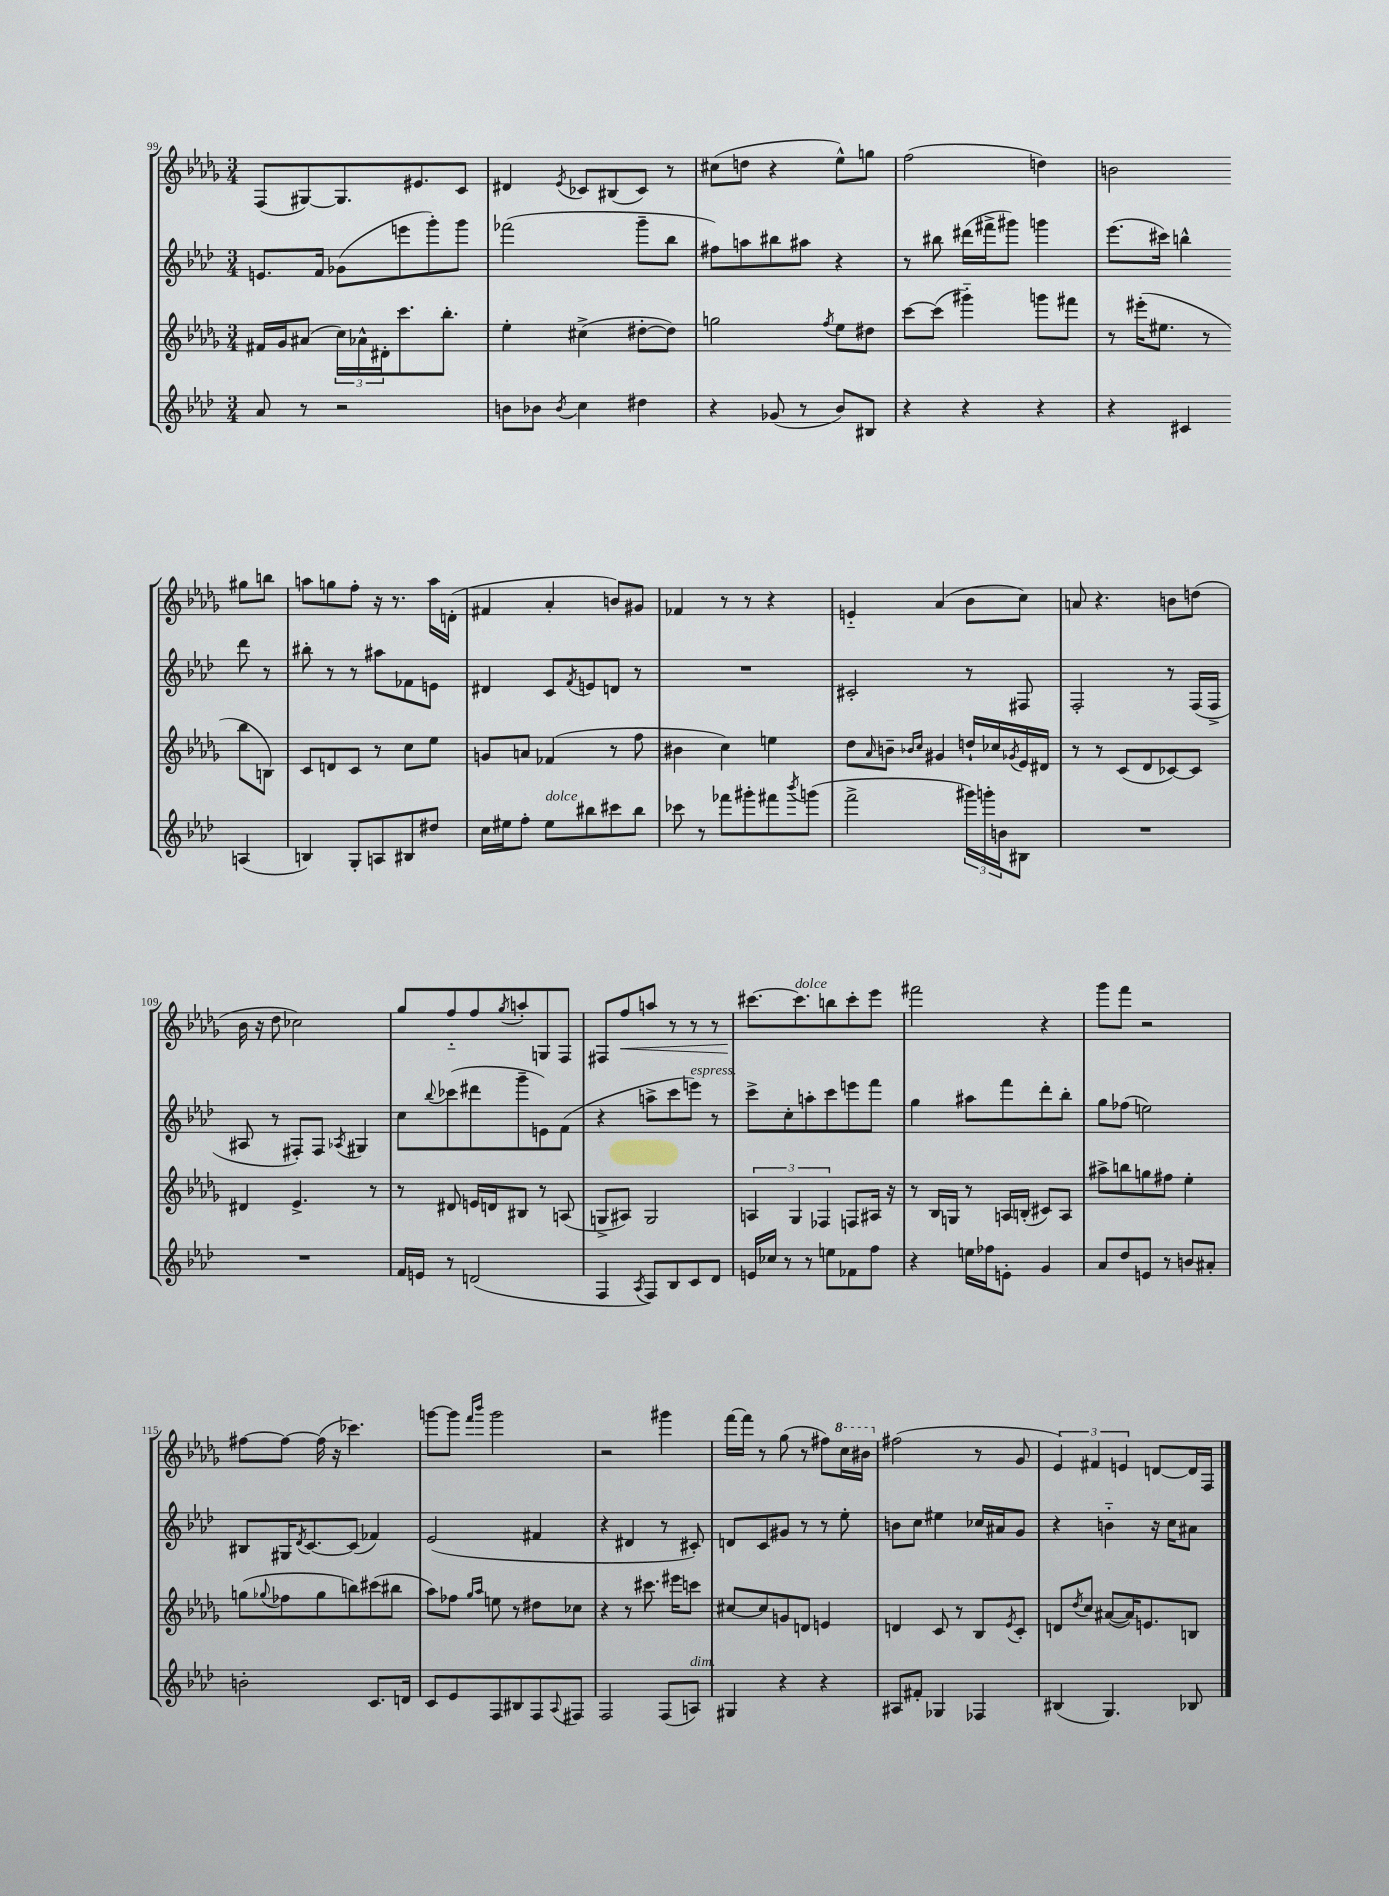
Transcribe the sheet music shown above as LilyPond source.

<<
\new StaffGroup <<
\new Staff = "s0" {
    \clef treble \key des \major \numericTimeSignature \time 3/4
    f8( gis8~) gis8. eis'8. c'8 |
    dis'4 \acciaccatura { ees'8 } ces'8 bis8( ces'8) r8 |
    cis''8( d''8 r4 ees''8-^) g''8 |
    f''2( d''4) |
    b'2 gis''8 b''8 |
    a''8 g''8 f''8-. r16 r8. a''16 d'16-.( |
    fis'4 aes'4-. b'8) gis'8 |
    fes'4 r8 r8 r4 |
    e'4-_ aes'4( bes'8 c''8) |
    a'8 r4. b'8 d''8( |
    bes'16 r16 des''8 ces''2) |
    ges''8 f''8-_ f''8 \acciaccatura { ges''8 } a''8-. g8 f8 |
    fis8 f''8\< a''8 r8 r8 r8 |
    cis'''8.~\! cis'''8.^\markup { \italic "dolce" } b''8 cis'''8-. ees'''8 |
    fis'''2 r4 |
    ges'''8 f'''8 r2 |
    fis''8~ fis''8~ fis''16( r16 ces'''4.) |
    g'''8~ g'''8 \grace { f'''16 bes'''16 } g'''2 |
    r2 gis'''4 |
    f'''16~ f'''16 r8 ges''8( r8 fis''8) \ottava #1 c'''16 bis''16 \ottava #0 |
    fis''2( r8 ges'8 |
    \tuplet 3/2 { ees'4) fis'4 e'4 } d'8~ d'16 f16 \bar "|." |
}
\new Staff = "s1" {
    \clef treble \key aes \major \numericTimeSignature \time 3/4
    e'8. f'16 ges'8( e'''8 g'''8-.) g'''8 |
    fes'''2( g'''8-- bes''8 |
    fis''8) a''8 bis''8 ais''8 r4 |
    r8 bis''8 dis'''16( fis'''16-> gis'''8) g'''4 |
    ees'''8.( cis'''16) b''4-^ des'''8 r8 |
    bis''8-. r8 r8 ais''8 fes'8 e'8 |
    dis'4 c'8 \acciaccatura { f'8 } e'8 d'8 r8 |
    R2. |
    cis'2-. r8 fis8 |
    f2-. r8 f16( f16-> |
    ais8 r8 fis8-.) fis8 \acciaccatura { aes8 } gis4 |
    c''8 \appoggiatura { bes''8 } ces'''8( dis'''8 g'''8-- e'8) f'8( |
    r4 a''8-> c'''8 e'''8^\markup { \italic "espress." }) r8 |
    c'''8-> c''8-. a''8-. c'''8 e'''8 f'''8 |
    g''4 ais''8 f'''8 des'''8-. bes''8-. |
    g''8 fes''8( e''2) |
    bis8 gis16 \acciaccatura { des'8 } c'8.~ c'8( fes'4) |
    ees'2( fis'4 |
    r4 dis'4 r8 cis'8-.) |
    d'8 c'8 gis'8 r8 r8 ees''8-. |
    b'8 c''8 eis''4 ces''16 ais'16 g'8 |
    r4 b'4-_ r16 c''16 ais'8 \bar "|." |
}
\new Staff = "s2" {
    \clef treble \key des \major \numericTimeSignature \time 3/4
    fis'16 ges'16 ais'8( \tuplet 3/2 { c''16) aes'16-^ dis'16-. } c'''8. bes''8.-. |
    ees''4-. cis''4->( dis''8~-. dis''8) |
    g''2 \acciaccatura { f''8 } ees''8 dis''8 |
    c'''8~ c'''8( gis'''4-_) g'''8 fis'''8 |
    r8 eis'''16-.( eis''8. r8 bes''8 b8) |
    c'8 d'8 c'8 r8 c''8 ees''8 |
    g'8 a'8 fes'4( r8 f''8 |
    bis'4 c''4) e''4 |
    des''8 \grace { aes'16 } b'8-- \grace { bes'16 c''16 } gis'4 d''16-! ces''16 \acciaccatura { ges'8 } ees'16 dis'16 |
    r8 r8 c'8( des'8 ces'8~) ces'8 |
    dis'4 ees'4.-> r8 |
    r8 dis'8 e'16 d'16 bis8 r8 a8( |
    g8-> ais8) g2 |
    \tuplet 3/2 { a4 ges4 fes4 } f8 ais16 r16 |
    r8 bes16 g16 r8 a16 b16-.( cis'8) a8 |
    ais''8-> b''8 g''8 fis''8 ees''4-. |
    g''8( \appoggiatura { ges''8 } fes''8 ges''8 b''8) cis'''8( bis''8 |
    aes''8) fes''8 \grace { ges''16 aes''16 } e''8 r8 dis''8 ces''8 |
    r4 r8 cis'''8. eis'''16 c'''8 |
    cis''8~ cis''8 g'8 d'8 e'4 |
    d'4 c'8 r8 bes8 \acciaccatura { ees'8 } c'8-. |
    d'8 \acciaccatura { des''8 } c''8 ais'8~( ais'16) e'8. b8 \bar "|." |
}
\new Staff = "s3" {
    \clef treble \key aes \major \numericTimeSignature \time 3/4
    aes'8 r8 r2 |
    b'8 bes'8 \acciaccatura { bes'8 } c''4 dis''4 |
    r4 ges'8( r8 bes'8) bis8 |
    r4 r4 r4 |
    r4 cis'4 a4( |
    b4) g8-. a8 bis8 dis''8 |
    c''16 eis''16 f''8-. eis''8^\markup { \italic "dolce" } bis''8 cis'''8 bis''8 |
    ces'''8 r8 fes'''8 gis'''8-. fis'''8 \acciaccatura { bes'''8 } g'''8( |
    f'''2-> \tuplet 3/2 { gis'''16) g'''16-. b'16 } bis8 |
    R2. |
    R2. |
    f'16 e'16 r8 d'2( |
    f4 \acciaccatura { aes8 } f8) bes8 c'8 des'8 |
    e'16 ces''16 r8 r8 e''8 fes'8 f''8 |
    r4 e''16 fes''16 e'8-. g'4 |
    aes'8 des''8 e'8 r8 b'8 ais'8-. |
    b'2-. c'8. d'16 |
    c'8 ees'8 f8 bis8 f8 \appoggiatura { aes8 } fis8 |
    f2 f8( a8^\markup { \italic "dim." }) |
    gis4 r4 r4 |
    ais8 fis'8-. ges4 fes4 |
    bis4( g4.) bes8 \bar "|." |
}
>>
>>
\layout { \context { \Score currentBarNumber = #99 } }
